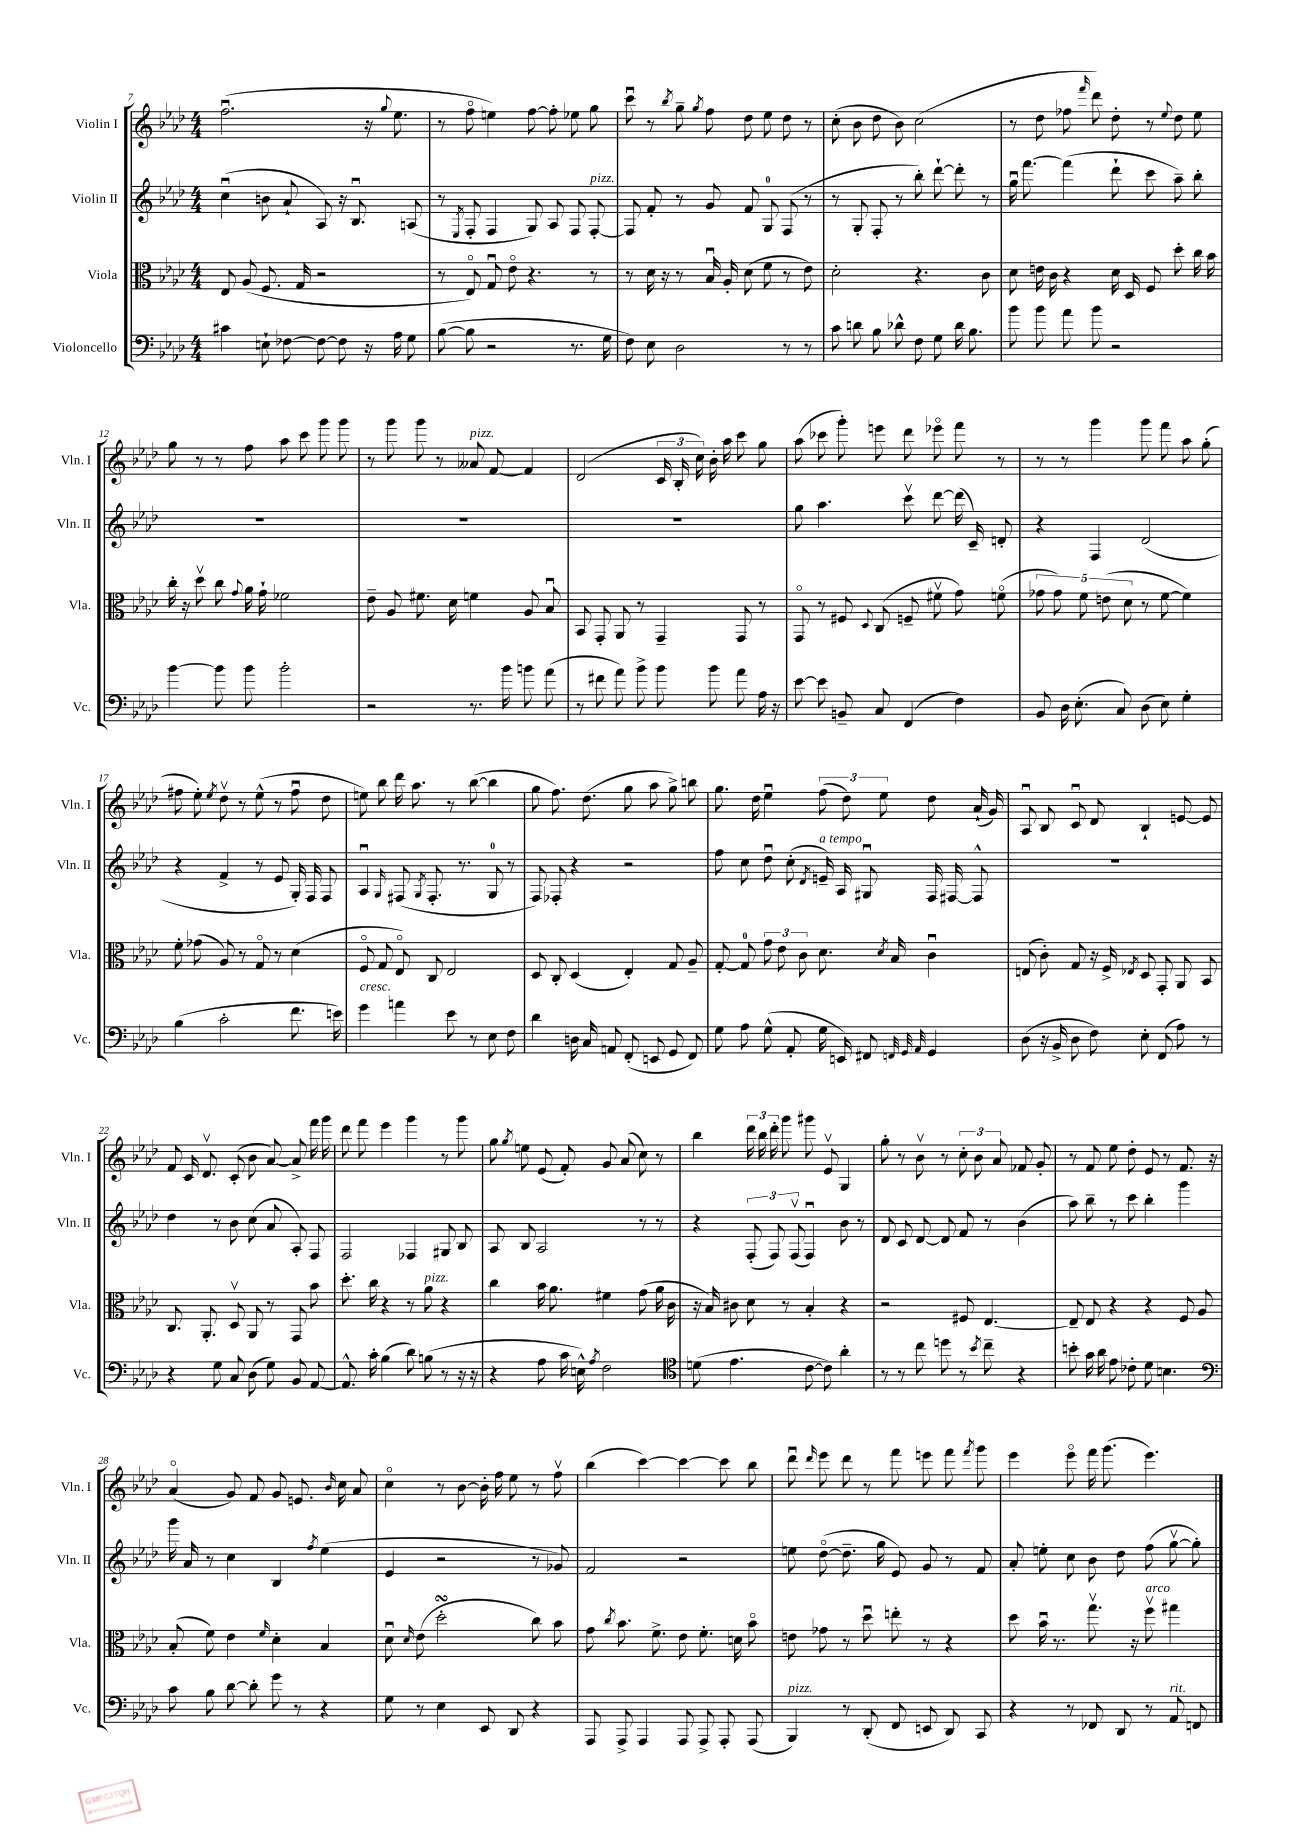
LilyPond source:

<<
\new StaffGroup <<
\new Staff = "s0" \with { instrumentName = "Violin I" shortInstrumentName = "Vln. I" } {
    \clef treble \key aes \major \numericTimeSignature \time 4/4
    \autoBeamOff f''2.\downbow( r16 \appoggiatura { g''8 } ees''8. |
    r8 f''8\flageolet e''4) f''8~ f''8-. ees''8 g''8 |
    c'''8\downbow r8 \acciaccatura { bes''8 } g''8-- \acciaccatura { g''8 } f''8 des''8 ees''8 des''8 r8 |
    c''8-.( bes'8 des''8 bes'8) c''2( |
    r8 des''8 fes''8 \grace { f'''16 } des'''8) des''8-. r8 \appoggiatura { ees''8 } des''8 ees''8 |
    g''8 r8 r8 f''8 aes''8 c'''8 g'''8 g'''8 |
    r8 g'''8 g'''8 r8 aeses'8^\markup { \italic "pizz." } f'8~ f'4 |
    des'2( \tuplet 3/2 { c'16 bes16-. c''16) } bes'16-. aes''16 c'''8 g''8 |
    aes''8( ces'''8 g'''8-.) e'''8 des'''8 ees'''8\flageolet f'''8 r8 |
    r8 r8 g'''4 g'''8 f'''8 aes''8 g''8-.( |
    fis''8 ees''8-.) \acciaccatura { ees''8 } des''8\upbow r8 ees''8-^( r8 fis''8\downbow des''8 |
    e''8) bes''8 des'''16 aes''8. r8 bes''8~( bes''4 |
    g''8 f''8.) des''8.( g''8 aes''8 g''8->) b''8 |
    g''8. des''16 ees''4\downbow \tuplet 3/2 { f''8( des''8) ees''8 } des''8 aes'16-!( g'16) |
    aes8\downbow bes8 c'8\downbow des'8 bes4-! e'8~ e'8 |
    f'8 c'16 des'8.\upbow c'8-.( bes'8 aes'8~) aes'8-> f'''16 g'''16 |
    des'''8 f'''8 ees'''4 g'''4 r8 g'''8 |
    g''8 \acciaccatura { g''8 } e''8 ees'8( f'8-.) g'8 aes'8( c''8) r8 |
    bes''4 \tuplet 3/2 { des'''16 bes''16 des'''16-. } g'''8 gis'''8 ees'8\upbow g4 |
    g''8-. r8 bes'8\upbow r8 \tuplet 3/2 { c''8-. bes'8 aes'8 } fes'8 g'8-. |
    r8 f'8 ees''8 des''8-. ees'8 r8 f'8. r16 |
    aes'4\flageolet( g'8) f'8 g'8 e'8. \grace { bes'16 } c''16 aes'8 |
    c''4\flageolet r8 bes'8~ bes'16-. f''16 ees''8 r8 f''8\upbow |
    bes''4( c'''4~) c'''4~ c'''8 bes''8 |
    des'''8\downbow \grace { des'''16 } ees'''8 des'''8 r8 f'''8 e'''8 f'''8 \acciaccatura { f'''8 } g'''8 |
    ees'''4 ees'''8\flageolet f'''16 g'''8.( ees'''4.) \bar "|." |
}
\new Staff = "s1" \with { instrumentName = "Violin II" shortInstrumentName = "Vln. II" } {
    \clef treble \key aes \major \numericTimeSignature \time 4/4
    \autoBeamOff c''4\downbow( b'8 aes'8-! aes8) r16 bes8.\downbow a8( |
    r8 \acciaccatura { ees8 } f8-. f4 g8) aes8 f8 f8~-.^\markup { \italic "pizz." } |
    f8 f'8-. r8 g'8 f'8 g8-0 f8( r8 |
    r8 g8-. f8-. r8 bes''8-.) des'''8~-! des'''8-. r8 |
    g''16\downbow f'''8.~ f'''4( des'''8-! c'''8 aes''8--) bes''8-. |
    R1 |
    R1 |
    R1 |
    g''8 aes''4. c'''8\upbow des'''8~ des'''16( c'16--) d'8-. |
    r4 f4 des'2( |
    r4 f'4-> r8 ees'8 g16-.) f16 f8 |
    aes4\downbow \grace { g16 } fis8( \acciaccatura { g8 } fis8.-. r8. g8-0 r8 |
    f8) fes8-. r4 r2 |
    f''8 c''8 des''8\downbow c''8-.( \acciaccatura { des'8 } e'16--^\markup { \italic "a tempo" }) aes16 gis8\downbow f16 fis16~ fis8-^ |
    R1 |
    des''4 r8 bes'8 c''8( aes'8 aes8-.) f8 |
    f2 fes4 gis8 bes8 |
    aes8 bes8 aes2 r8 r8 |
    r4 \tuplet 3/2 { f8-.( f8) f8\upbow( } f4\downbow) bes'8 r8 |
    des'8 c'8 des'8~ des'8 f'8 r8 bes'4( |
    aes''8) bes''8-- r8 c'''8 bes''4-. g'''4 |
    g'''16 aes'16 r8 c''4 bes4 \acciaccatura { f''8 } ees''4( |
    ees'4 r2 r8 ges'8) |
    f'2 r2 |
    e''8 des''8~\flageolet( des''8.-- g''16 ees'8) g'8 r8 f'8 |
    aes'8-. e''8-. c''8 bes'8 des''8 f''8( g''8~\upbow g''8-.) \bar "|." |
}
\new Staff = "s2" \with { instrumentName = "Viola" shortInstrumentName = "Vla." } {
    \clef alto \key aes \major \numericTimeSignature \time 4/4
    \autoBeamOff ees8 aes8( f8. g16 r2 |
    r8 ees8\flageolet) g8\downbow ees'8\flageolet r4. r8 |
    r8 des'16 r16 r8 bes16\downbow aes16-. des'8( f'8 r8 ees'8) |
    des'2-. r4. c'8 |
    des'8 e'16 c'16 r4 des'16 des16 f8 des''8-. c''16 bes'16 |
    c''16-. r16 des''8\upbow c''8 \appoggiatura { g'8 } aes'16 g'16-! fes'2 |
    ees'8-- aes8 fis'8. des'16 f'4 aes8 bes8\downbow |
    bes,8 g,8-. aes,8 r8 g,4-- g,8 r8 |
    g,8\flageolet r8 fis8 \appoggiatura { des8 } c8( f8-- fis'8\upbow g'8) f'8\flageolet( |
    \tuplet 5/4 { ges'8 ges'8) f'8 e'8( des'8 } r8 f'8~ f'4) |
    f'8-. ges'8( aes8) r8 g8\flageolet r8 des'4( |
    f8\flageolet g8 ees8\flageolet) c8 ees2 |
    des8 c8-. des4( ees4-.) g8 aes8-- |
    g8~-. g8-0 \tuplet 3/2 { g'8 ees'8 c'8 } des'8. \acciaccatura { des'8 } bes16 c'4\downbow |
    e8( c'8-.) g8 r16 f16-> \acciaccatura { ees8 } des8 g,8-. aes,8 bes,8 |
    c8. aes,8.-. des8\upbow aes,8 r8 g,8 bes'8 |
    des''8.-. c''16 r4 r8 aes'8^\markup { \italic "pizz." } r4 |
    c''4 bes'16 aes'8. fis'4 g'8( aes'16 c'16 |
    r16 bes16) cis'8 des'8 r8 bes4-. r4 |
    r2 fis8 ees4.~ |
    ees8-- ees8 r4 r4 f8 aes8 |
    bes8-.( f'8) ees'4 \grace { f'16 } des'4-. bes4 |
    des'8\downbow \grace { des'16 } ees'8( des''2-.\turn c''8) bes'8 |
    g'8 \acciaccatura { c''8 } bes'8. f'8.-> ees'8 f'8.-. d'16 bes'8\flageolet |
    e'8 ges'8 r8 des''8\downbow e''8-. r8 r4 |
    des''8 bes'16\downbow r8. g''8.\upbow r16 f''8\upbow^\markup { \italic "arco" } gis''4 \bar "|." |
}
\new Staff = "s3" \with { instrumentName = "Violoncello" shortInstrumentName = "Vc." } {
    \clef bass \key aes \major \numericTimeSignature \time 4/4
    \autoBeamOff cis'4 e8-! fes8~ fes8~ fes8 r16 aes16 g8 |
    bes8~( bes8 r2 r8. g16 |
    f8) ees8 des2 r8 r8 |
    c'8 d'8 bes8 des'8-^ f8 g8 des'16 bes8. |
    bes'8 bes'8 aes'8 bes'8 r2 |
    bes'4~ bes'8 bes'8 bes'2-. |
    r2 r8. bes'16 b'8 aes'8( |
    r8 fis'8 aes'8) bes'8-> bes'8 bes'8 aes'8 aes16 r16 |
    ees'8~ ees'8 b,8-- c8 f,4( f4) |
    bes,8 des16 ees8.-.( c8) des8( ees8) g4-. |
    bes4( c'2-. f'8. e'16) |
    g'4^\markup { \italic "cresc." } a'4 ees'8 r8 ees8 f8 |
    des'4 d16 c16 a,8 f,8-.( e,8 g,8 f,8) |
    g8 aes8 g8-^( aes,8-. g16 e,16) fis,8 \grace { f,32 g,32 aes,32 } g,4 |
    des8( r16 bes,16-> des8 f8) ees8-. f,8( aes8) r8 |
    r4 g8 c8 des8( g8) bes,8 aes,8~ |
    aes,8.-^ c'16-. bes4( des'8) b8( r8 r16 r16 |
    r4 aes8 c'16 e16-^) \acciaccatura { aes8 } f2 |
    \clef tenor d'8( ees'4. c'8~ c'8) aes'4-. |
    r8 r8 c''8 d''8 r8 \acciaccatura { bes'8 } c''8-- r4 |
    b'8-. g'16 aes'16 ees'8 ces'8-. des'8 b4. |
    \clef bass c'8 bes8 des'8~ des'8-. g'8 r8 r4 |
    g8 r8 ees4 ees,8 des,8 r4 |
    aes,,8 aes,,8-> aes,,4 aes,,8 aes,,8-> aes,,8-. aes,,8( |
    bes,,4^\markup { \italic "pizz." }) r8 des,8-.( f,8 e,8 des,8) c,8 |
    r4 r8 fes,8 des,8 r8 aes,8^\markup { \italic "rit." } f,8 \bar "|." |
}
>>
>>
\layout { \context { \Score currentBarNumber = #7 } }
